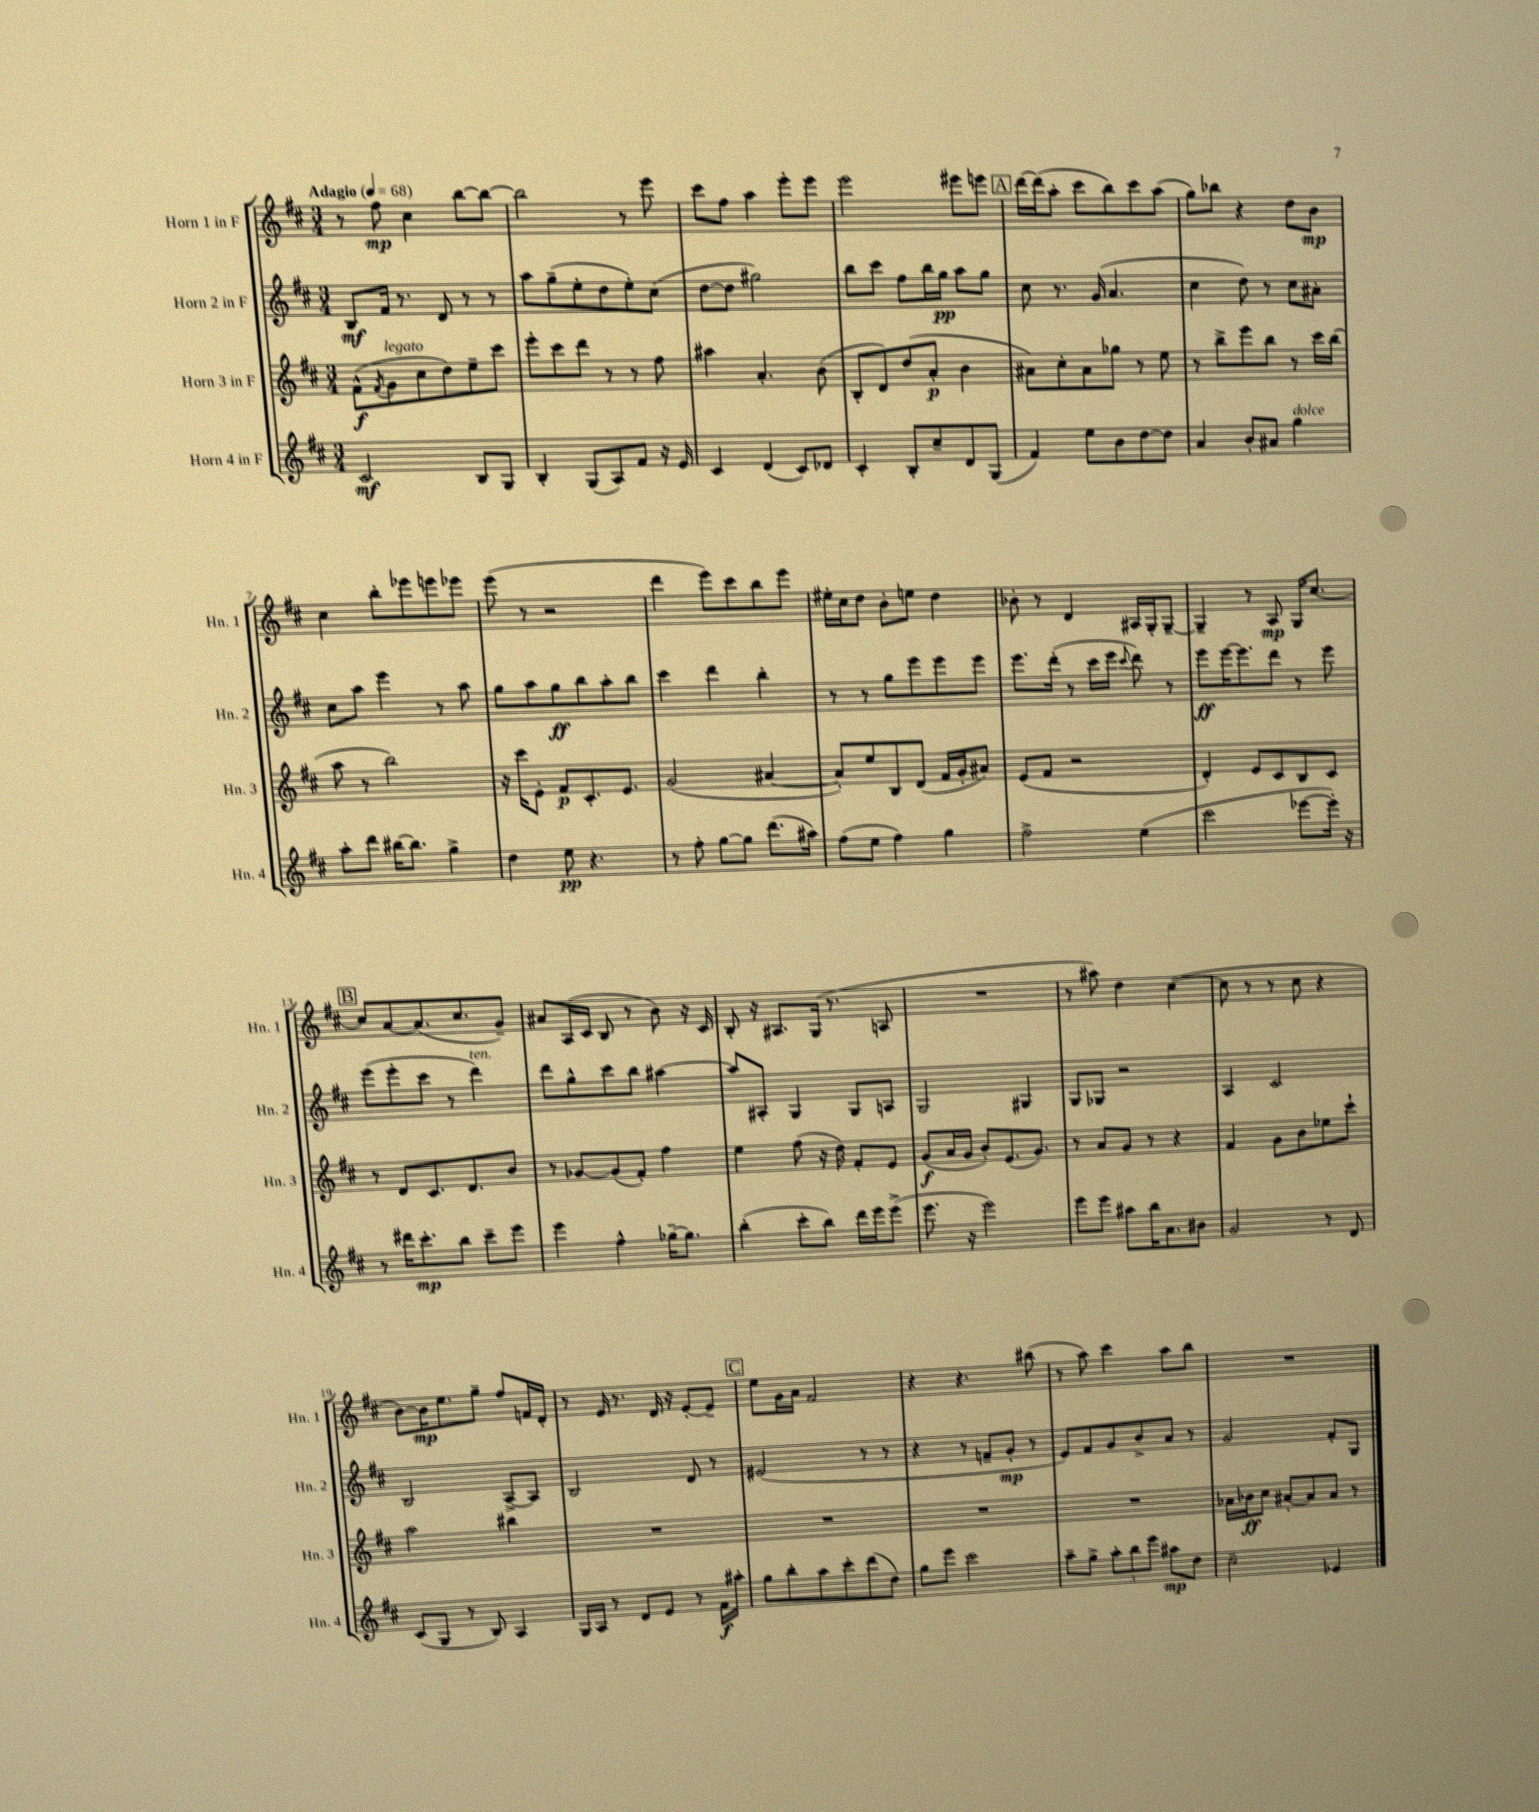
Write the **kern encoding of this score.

**kern	**dynam	**kern	**dynam	**kern	**dynam	**kern	**dynam
*part4	*part4	*part3	*part3	*part2	*part2	*part1	*part1
*staff4	*staff4	*staff3	*staff3	*staff2	*staff2	*staff1	*staff1
*I"Horn 4 in F	*	*I"Horn 3 in F	*	*I"Horn 2 in F	*	*I"Horn 1 in F	*
*I'Hn. 4	*	*I'Hn. 3	*	*I'Hn. 2	*	*I'Hn. 1	*
*clefG2	*	*clefG2	*	*clefG2	*	*clefG2	*
*k[f#c#]	*	*k[f#c#]	*	*k[f#c#]	*	*k[f#c#]	*
*M3/4	*	*M3/4	*	*M3/4	*	*M3/4	*
*MM68	*	*MM68	*	*MM68	*	*MM68	*
=1	=1	=1	=1	=1	=1	=1	=1
!	!	!	!	!	!	!LO:TX:a:B:t=Adagio	!
2c#/	mf	(8f#^^\L	f	8B/L	mf	8r	.
.	.	8qf#/	.	.	.	.	.
!	!	!LO:TX:a:i:t=legato	!	!	!	!	!
.	.	8g\	.	16f#/Jk	.	8ff#\	mp
.	.	.	.	8.r	.	.	.
.	.	8cc#\	.	.	.	4cc#\	.
.	.	8dd\)	.	8d/	.	.	.
8B/L	.	8ee~\	.	8r	.	[8bb\L	.
8G/J	.	8ccc#\J	.	8r	.	8bb\J_	.
=2	=2	=2	=2	=2	=2	=2	=2
4B'/	.	8eee'\L	.	8aa\L	.	2bb\]	.
.	.	8ccc#\	.	(8gg~\	.	.	.
(8G/L	.	8ddd\J	.	8ee'\	.	.	.
8A/)	.	8r	.	8dd\	.	.	.
8f#/J	.	8r	.	8ee'\)	.	8r	.
16r	.	8ff#\	.	(8cc#\J	.	8eee\	.
16e/	.	.	.	.	.	.	.
=3	=3	=3	=3	=3	=3	=3	=3
4c#/	.	4aa#X\	.	[8dd\L	.	8ccc#\L	.
.	.	.	.	8dd\J]	.	8ff#\J	.
(4d/	.	4.a'/	.	2gg#X\)	.	4aa\	.
8c#/L)	.	.	.	.	.	8eee'\L	.
8d-X/J	.	(8b\	.	.	.	8eee\J	.
=4	=4	=4	=4	=4	=4	=4	=4
4c#'/	.	8B'/L	.	8bb\L	.	2eee\	.
.	.	8d/)	.	8ccc#\J	.	.	.
8B'/L	.	(8dd/	.	8ff#\L	.	.	.
8cc#~/	.	8a'/J	p	16bb\L	.	.	.
.	.	.	.	16gg\JJ	pp	.	.
8d/	.	4b\	.	8aa\L	.	8eee#X\L	.
(8G/J	.	.	.	8gg\J	.	8eeen\J	.
!!LO:REH:place=s1:t=A
=5	=5	=5	=5	=5	=5	=5	=5
4f#/)	.	8a#X\L)	.	8cc#\	.	[16ddd\LL	.
.	.	.	.	.	.	(16ddd\J]	.
.	.	8cc#'\	.	8.r	.	8aa'\J	.
8ee\L	.	8a#\	.	.	.	8ccc#\L	.
.	.	.	.	(16g/	.	.	.
8b\	.	8gg-X\J	.	4.a/	.	8bb\)	.
[8dd\	.	8r	.	.	.	8ccc#\	.
8dd\J]	.	8ee\	.	.	.	(8aa\J	.
=6	=6	=6	=6	=6	=6	=6	=6
4a/	.	8r	.	4cc#\	.	8gg\L)	.
.	.	8bb^\L	.	.	.	8bb-X\J	.
8b'/L	.	8eee\	.	8dd\)	.	4r	.
8a#X/J	.	8bb\J	.	8r	.	.	.
!LO:TX:a:i:t=dolce	!	!	!	!	!	!	!
4gg\	.	8r	.	8cc#\L	.	8dd\L	.
.	.	16ccc#\LL	.	8a#X'\J	.	8b\J	mp
.	.	(16bb\JJ	.	.	.	.	.
!!LO:LB:g=z
=7	=7	=7	=7	=7	=7	=7	=7
8aa'\L	.	8aa\	.	8cc#\L	.	4cc#\	.
8ddd\J	.	8r	.	8aa\J	.	.	.
[16bb#X\KL	.	2bb\)	.	4eee\	.	8bb'\L	.
8.bb#\J]	.	.	.	.	.	.	.
.	.	.	.	.	.	8eee-X\	.
4gg^\	.	.	.	8r	.	8eeen\	.
.	.	.	.	8aa\	.	8eee-X\J	.
=8	=8	=8	=8	=8	=8	=8	=8
4dd\	.	16r	.	8gg\L	.	(8eee\	.
.	.	16ccc#\KL	.	.	.	.	.
.	.	8e'\J	.	8aa\	.	8r	.
8ee\	pp	8f#/L	p	8gg\	ff	2r	.
4.r	.	8.c#'/	.	8bb\	.	.	.
.	.	.	.	8aa'\	.	.	.
.	.	8.e/J	.	.	.	.	.
.	.	.	.	8bb\J	.	.	.
=9	=9	=9	=9	=9	=9	=9	=9
8r	.	(2g/	.	4ccc#\	.	4ddd\	.
8ff#'\	.	.	.	.	.	.	.
[8gg\L	.	.	.	4ddd\	.	8eee\L)	.
8gg\J]	.	.	.	.	.	8ccc#\	.
(8.ddd\L	.	[4a#X/	.	4bb'\	.	8bb\	.
.	.	.	.	.	.	8eee\J	.
16aa#X\Jk)	.	.	.	.	.	.	.
=10	=10	=10	=10	=10	=10	=10	=10
(8ff#\L	.	8a#'/L])	.	8r	.	16ee#X'\LL	.
.	.	.	.	.	.	16cc#\J	.
8ee\J	.	8ee/	.	8r	.	8dd\J	.
4ff#\)	.	8B/	.	8gg\L	.	8b'\L	.
.	.	(8d/J	.	8eee\	.	8een\J	.
4gg\	.	16f#/LL	.	8eee\	.	4dd\	.
.	.	16g'/J	.	.	.	.	.
.	.	8a#X/J)	.	8eee\J	.	.	.
=11	=11	=11	=11	=11	=11	=11	=11
2ff#^\	.	(8e/L	.	8.eee\L	.	8b-X'\	.
.	.	8f#/J	.	.	.	8r	.
.	.	.	.	(16ddd'\Jk	.	.	.
.	.	2r	.	8r	.	4d/	.
.	.	.	.	16ccc#\LL	.	.	.
.	.	.	.	16eee\JJ	.	.	.
.	.	.	.	8qqccc#/	.	.	.
(4ee\	.	.	.	8ddd\)	.	16A#X/LL	.
.	.	.	.	.	.	16G'/J	.
.	.	.	.	8r	.	[8G~/J	.
=12	=12	=12	=12	=12	=12	=12	=12
2ccc#\	.	4d'/)	.	8eee\L	ff	4G~/]	.
.	.	.	.	[16eee\K	.	.	.
.	.	.	.	8.eee\]	.	.	.
.	.	8e/L	.	.	.	8r	.
.	.	8c#/	.	8ddd\J	.	8A/	mp
[8eee-X\L	.	8B/	.	8r	.	16G/KL	.
.	.	.	.	.	.	[8.cc#/J	.
16eee-'\Jk])	.	8c#/J	.	8eee\	.	.	.
16r	.	.	.	.	.	.	.
!!LO:LB:g=z
!!LO:REH:place=s1:t=B
=13	=13	=13	=13	=13	=13	=13	=13
8r	.	8r	.	(8eee\L	.	8cc#/L]	.
16ddd#X\KL	.	8d/L	.	8eee'\	.	[8a/	.
8.ccc#'\	mp	.	.	.	.	.	.
.	.	8.c#/	.	8ccc#\J	.	(8.a/]	.
8bb\J	.	.	.	8r	.	.	.
.	.	8.d/	.	.	.	8.cc#/	.
!	!	!	!	!LO:TX:a:i:t=ten.	!	!	!
8ccc#~\L	.	.	.	4ddd\)	.	.	.
8eee\J	.	8b/J	.	.	.	8g~/J)	.
=14	=14	=14	=14	=14	=14	=14	=14
4eee\	.	8r	.	8ddd\L	.	8a#X/L	.
.	.	[8g-X/L	.	8gg^^\	.	(16A/L	.
.	.	.	.	.	.	16c#/JJ	.
4ff#^^\	.	(8g-/]	.	8ccc#\	.	8B/	.
.	.	8f#'/J)	.	8bb\J	.	8r	.
[16gg-X~\KL	.	4ff#\	.	[4aa#X\	.	8b\)	.
8.gg-\J]	.	.	.	.	.	.	.
.	.	.	.	.	.	16r	.
.	.	.	.	.	.	16c#/	.
=15	=15	=15	=15	=15	=15	=15	=15
(4bb'\	.	4ee\	.	8aa#/L]	.	8B'/	.
.	.	.	.	8A#X'/J	.	16r	.
.	.	.	.	.	.	8.A#X/L	.
8ccc#'\L	.	(8ff#\	.	4G/	.	.	.
8bb\J)	.	16r	.	.	.	(16G/Jk	.
.	.	16dd\)	.	.	.	8.r	.
16ddd\LL	.	8f#'/L	.	8G/L	.	.	.
16eee\J	.	.	.	.	.	.	.
(8eee^\J	.	8e/J	.	8An/J	.	8An/	.
=16	=16	=16	=16	=16	=16	=16	=16
8.eee\	.	(8g/L	f	2G/	.	2.r	.
.	.	16a/L	.	.	.	.	.
16r	.	16g/JJ	.	.	.	.	.
2eee\)	.	8b'/L)	.	.	.	.	.
.	.	(8.e/	.	.	.	.	.
.	.	.	.	4G#X/	.	.	.
.	.	8.g/J)	.	.	.	.	.
=17	=17	=17	=17	=17	=17	=17	=17
8eee\L	.	8r	.	8G/L	.	8r	.
8eee\J	.	8a/L	.	8G-X/J	.	8aa#X\)	.
8aa#X\L	.	8g/J	.	2r	.	4dd\	.
16bb\K	.	8r	.	.	.	.	.
8.a\	.	.	.	.	.	.	.
.	.	4r	.	.	.	([4cc#\	.
8b#X\J	.	.	.	.	.	.	.
=18	=18	=18	=18	=18	=18	=18	=18
2g/	.	4f#/	.	4A/	.	8cc#\]	.
.	.	.	.	.	.	8r	.
.	.	8g\L	.	2c#/	.	8r	.
.	.	8b\	.	.	.	8cc#\	.
8r	.	8ee-X\	.	.	.	4r	.
8d/	.	8ccc#`\J	.	.	.	.	.
!!LO:LB:g=z
=19	=19	=19	=19	=19	=19	=19	=19
(8c#/L	.	2aa\	.	2B/	.	[8b\L)	.
8G/J	.	.	.	.	.	16b\K]	mp
.	.	.	.	.	.	8.ee\	.
8r	.	.	.	.	.	.	.
8B/)	.	.	.	.	.	8gg~\J	.
4A/	.	4bb#X\	.	[8A^/L	.	8ff#/L	.
.	.	.	.	8A/J]	.	16fn/L	.
.	.	.	.	.	.	16d'/JJ	.
=20	=20	=20	=20	=20	=20	=20	=20
16G/LL	.	2.r	.	2B/	.	8r	.
16A/JJ	.	.	.	.	.	.	.
8r	.	.	.	.	.	16e/	.
.	.	.	.	.	.	8.r	.
8d/L	.	.	.	.	.	.	.
8e/J	.	.	.	.	.	16d/	.
.	.	.	.	.	.	16r	.
8r	.	.	.	8d/	.	[8e'/L	.
16f#\LL	f	.	.	8r	.	8e~/J]	.
16aa#X'\JJ	.	.	.	.	.	.	.
!!LO:REH:place=s1:t=C
=21	=21	=21	=21	=21	=21	=21	=21
8gg\L	.	2.r	.	(2e#X/	.	8ee\L	.
8bb'\	.	.	.	.	.	16g\L	.
.	.	.	.	.	.	16a\JJ	.
8aa\	.	.	.	.	.	2f#/	.
8ccc#'\	.	.	.	.	.	.	.
(8ddd\	.	.	.	8r	.	.	.
8dd\J)	.	.	.	8r	.	.	.
=22	=22	=22	=22	=22	=22	=22	=22
8gg\L	.	2.r	.	4r	.	4r	.
8eee\J	.	.	.	.	.	.	.
2ccc#\	.	.	.	8r	.	4.r	.
.	.	.	.	8fn~/L	.	.	.
.	.	.	.	8g'/J	mp	.	.
.	.	.	.	8r	.	(8bb#X\	.
=23	=23	=23	=23	=23	=23	=23	=23
8aa~\L	.	2.r	.	8e/L)	.	8r	.
8gg^\J	.	.	.	8f#/	.	8aa\)	.
12aa'\L	.	.	.	8g/	.	4ccc#\	.
12bb\	.	.	.	.	.	.	.
.	.	.	.	8b^/	.	.	.
12eee\J	.	.	.	.	.	.	.
8aa#X\L	mp	.	.	8a/J	.	8aa\L	.
8dd\J	.	.	.	8r	.	8bb\J	.
=24	=24	=24	=24	=24	=24	=24	=24
2cc#~\	.	16a-X\LL	.	2g/	.	2.r	.
.	.	16b-X\J	ff	.	.	.	.
.	.	8cc#\J	.	.	.	.	.
.	.	[8a#X'/L	.	.	.	.	.
.	.	8a#/]	.	.	.	.	.
4e-X/	.	8a#/J	.	8f#'/L	.	.	.
.	.	8r	.	8G/J	.	.	.
==	==	==	==	==	==	==	==
*-	*-	*-	*-	*-	*-	*-	*-
